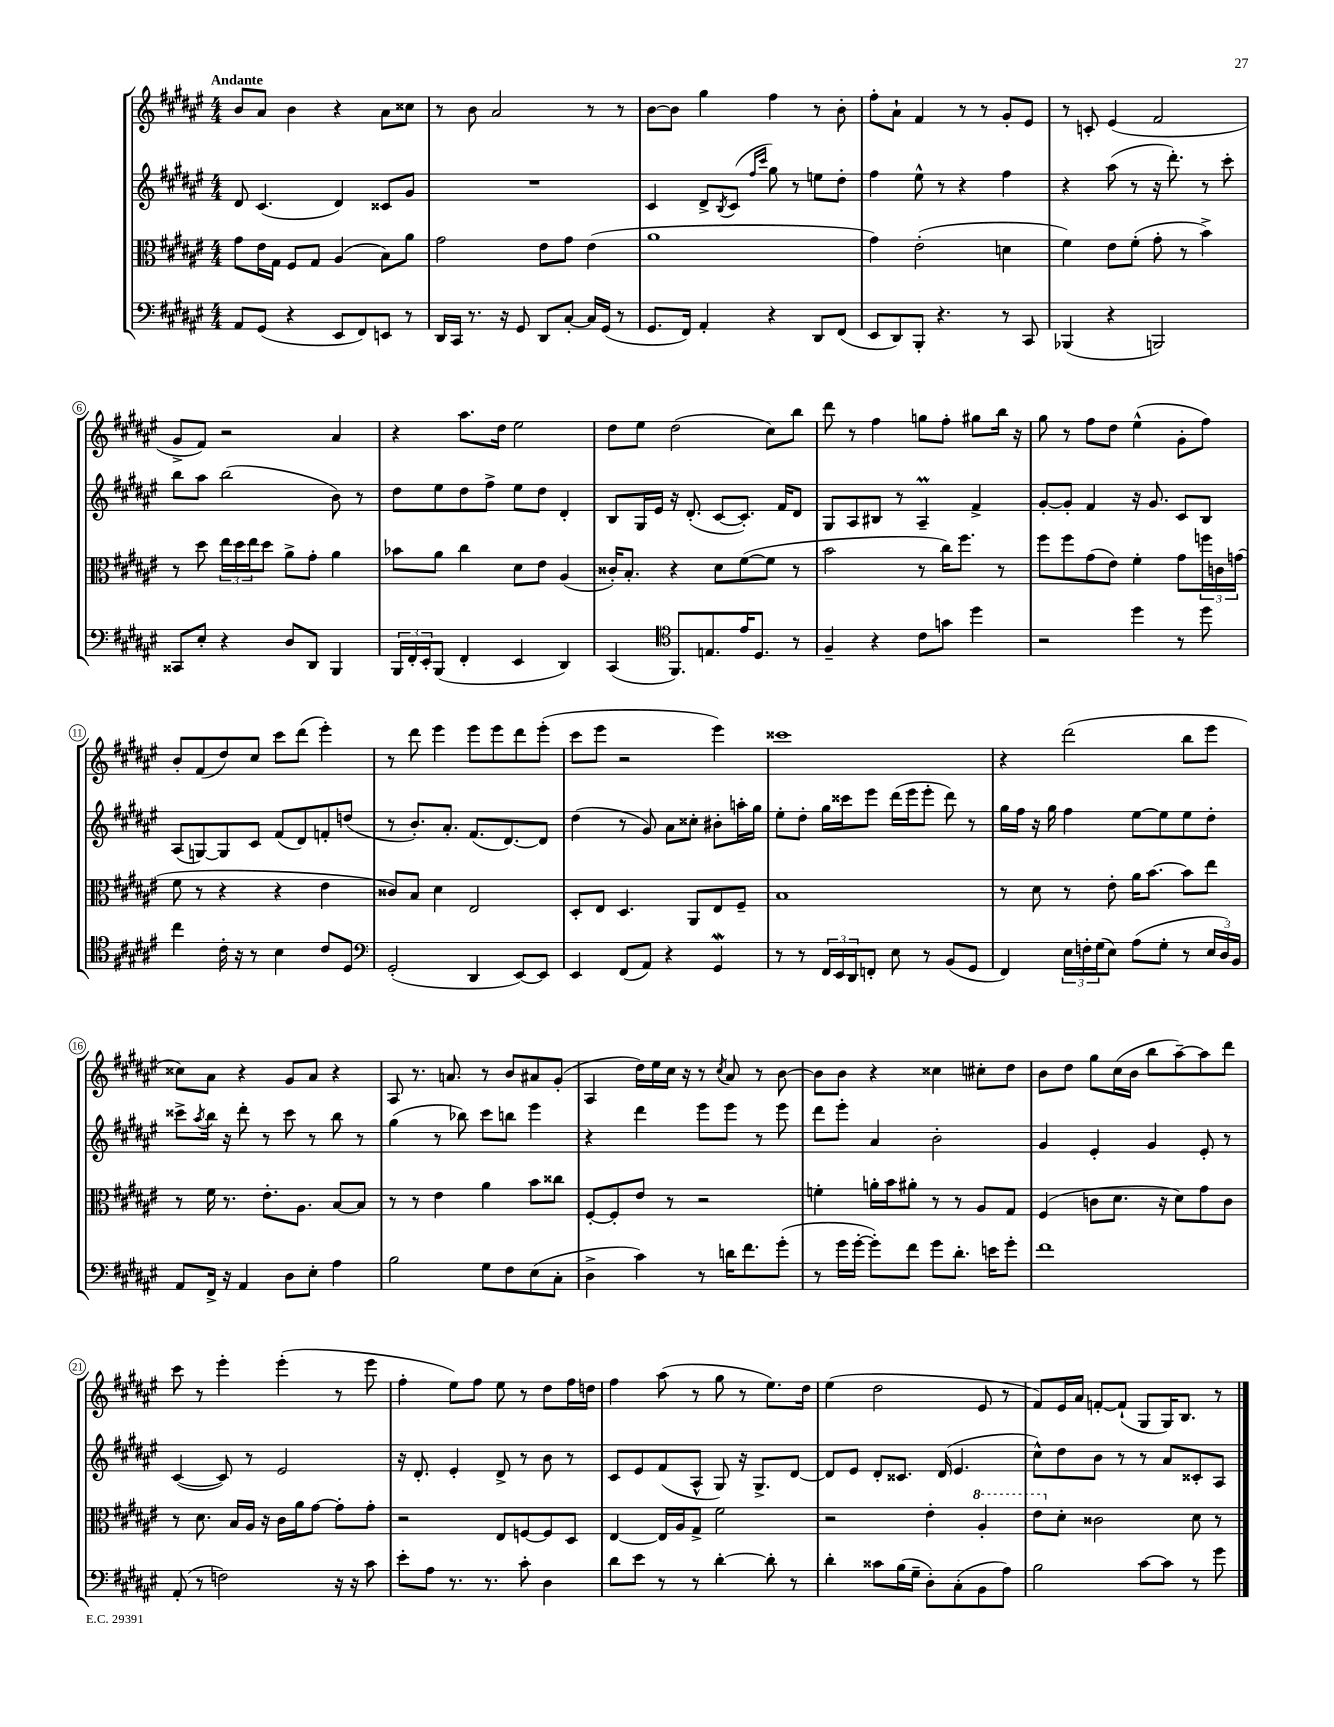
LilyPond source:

<<
\new StaffGroup <<
\new Staff = "s0" {
    \clef treble \key fis \major \numericTimeSignature \time 4/4 \tempo "Andante"
    b'8 ais'8 b'4 r4 ais'8 cisis''8 |
    r8 b'8 ais'2 r8 r8 |
    b'8~ b'8 gis''4 fis''4 r8 b'8-. |
    fis''8-. ais'8-! fis'4 r8 r8 gis'8-. eis'8 |
    r8 c'8-. eis'4( fis'2 |
    gis'8-> fis'8) r2 ais'4 |
    r4 ais''8. dis''16 eis''2 |
    dis''8 eis''8 dis''2( cis''8) b''8 |
    dis'''8 r8 fis''4 g''8 fis''8-. gis''8 b''16 r16 |
    gis''8 r8 fis''8 dis''8 eis''4-^( gis'8-. fis''8) |
    b'8-. fis'8( dis''8) cis''8 cis'''8 dis'''8( eis'''4-.) |
    r8 dis'''8 eis'''4 eis'''8 eis'''8 dis'''8 eis'''8-.( |
    cis'''8 eis'''8 r2 eis'''4) |
    cisis'''1 |
    r4 dis'''2( b''8 eis'''8 |
    cisis''8) ais'8 r4 gis'8 ais'8 r4 |
    ais8 r8. a'8. r8 b'8 ais'8 gis'8-.( |
    ais4 dis''16) eis''16 cis''16 r16 r8 \acciaccatura { cis''8 } ais'8 r8 b'8~ |
    b'8 b'8 r4 cisis''4 cis''8-. dis''8 |
    b'8 dis''8 gis''8 cis''16( b'16 b''8 ais''8~--) ais''8 dis'''8 |
    cis'''8 r8 eis'''4-. eis'''4-.( r8 eis'''8 |
    fis''4-. eis''8) fis''8 eis''8 r8 dis''8 fis''16 d''16 |
    fis''4 ais''8( r8 gis''8 r8 eis''8.) dis''16 |
    eis''4( dis''2 eis'8 r8 |
    fis'8) eis'16 ais'16 f'8~-. f'8-!( gis8 gis16) b8. r8 \bar "|." |
}
\new Staff = "s1" {
    \clef treble \key fis \major \numericTimeSignature \time 4/4
    dis'8 cis'4.( dis'4) cisis'8 gis'8 |
    R1 |
    cis'4 dis'8-> \acciaccatura { b8 } cis'8( \grace { fis''16 cis'''16 } gis''8) r8 e''8 dis''8-. |
    fis''4 eis''8-^ r8 r4 fis''4 |
    r4 ais''8( r8 r16 dis'''8.-.) r8 cis'''8-. |
    b''8 ais''8 b''2( b'8) r8 |
    dis''8 eis''8 dis''8 fis''8-> eis''8 dis''8 dis'4-. |
    b8 gis16 eis'16 r16 dis'8.-.( cis'8~ cis'8.-.) fis'16 dis'8 |
    gis8 ais8 bis8 r8 ais4--\prall fis'4-> |
    gis'8~-. gis'8-. fis'4 r16 gis'8. cis'8 b8 |
    ais8( g8~) g8 cis'8 fis'8( dis'8) f'8-. d''8( |
    r8 b'8.-.) ais'8.-. fis'8.( dis'8.~) dis'8 |
    dis''4( r8 gis'8) ais'8 cisis''8-. bis'8-. a''16-. gis''16 |
    eis''8-. dis''8-. gis''16 cisis'''16 eis'''8 dis'''16( eis'''16 eis'''8-. dis'''8) r8 |
    gis''16 fis''16 r16 gis''16 fis''4 eis''8~ eis''8 eis''8 dis''8-. |
    cisis'''8-> \acciaccatura { ais''8 } b''16 r16 dis'''8-. r8 cisis'''8 r8 b''8 r8 |
    gis''4( r8 bes''8) cis'''8 b''8 eis'''4 |
    r4 dis'''4 eis'''8 eis'''8 r8 eis'''8 |
    dis'''8 eis'''8-. ais'4 b'2-. |
    gis'4 eis'4-. gis'4 eis'8-. r8 |
    cis'4~( cis'8) r8 eis'2 |
    r16 dis'8.-. eis'4-. dis'8-> r8 b'8 r8 |
    cis'8 eis'8 fis'8( ais8-^ gis8) r16 gis8.-> dis'8~ |
    dis'8 eis'8 dis'8-. cisis'8. dis'16( eis'4. |
    cis''8-^) dis''8 b'8 r8 r8 ais'8 cisis'8-. ais8 \bar "|." |
}
\new Staff = "s2" {
    \clef alto \key fis \major \numericTimeSignature \time 4/4
    gis'8 eis'16 gis16 fis8 gis8 ais4( b8) ais'8 |
    gis'2 eis'8 gis'8 eis'4( |
    ais'1 |
    gis'4) eis'2-.( d'4 |
    fis'4) eis'8 fis'8-.( gis'8-. r8 b'4->) |
    r8 dis''8 \tuplet 3/2 { eis''16 dis''16 eis''16 } dis''8 ais'8-> gis'8-. ais'4 |
    bes'8 ais'8 cis''4 dis'8 eis'8 ais4( |
    cisis'16-.) b8.-. r4 dis'8 fis'8~( fis'8 r8 |
    b'2 r8 cis''16) fis''8. r8 |
    fis''8 fis''8 gis'8( eis'8) fis'4-. gis'8 \tuplet 3/2 { f''16 c'16 g'16( } |
    fis'8 r8 r4 r4 eis'4 |
    cisis'8) b8 dis'4 eis2 |
    dis8-. eis8 dis4. ais,8 eis8 fis8-- |
    b1 |
    r8 dis'8 r8 eis'8-. ais'16 b'8.~ b'8 eis''8 |
    r8 fis'16 r8. eis'8.-. ais8. b8~ b8 |
    r8 r8 eis'4 ais'4 b'8 cisis''8 |
    fis8~-. fis8-. eis'8 r8 r2 |
    f'4-. a'16-. b'16 ais'8-. r8 r8 ais8 gis8 |
    fis4( c'8 dis'8. r16 dis'8) gis'8 c'8 |
    r8 dis'8. b16 ais16 r16 cis'16 ais'16 gis'8~ gis'8-. gis'8-. |
    r2 eis8 f8~ f8 dis8 |
    eis4~ eis16 ais16 gis8-> fis'2 |
    r2 eis'4-. \ottava #1 ais'4-. |
    eis''8 \ottava #0 dis'8-. cisis'2 dis'8 r8 \bar "|." |
}
\new Staff = "s3" {
    \clef bass \key fis \major \numericTimeSignature \time 4/4
    ais,8 gis,8( r4 eis,8 fis,8) e,8 r8 |
    dis,16 cis,16 r8. r16 gis,8 dis,8 cis8~-. cis16 gis,16( r8 |
    gis,8. fis,16) ais,4-. r4 dis,8 fis,8( |
    eis,8 dis,8) b,,8-. r4. r8 cis,8 |
    bes,,4( r4 b,,2) |
    cisis,8 eis8-. r4 dis8 dis,8 b,,4 |
    \tuplet 3/2 { b,,16 fis,16-. eis,16-. } b,,8( fis,4-. eis,4 dis,4) |
    cis,4( \clef tenor fis,8.) e8. eis'16 dis8. r8 |
    fis4-- r4 cis'8 g'8 dis''4 |
    r2 dis''4 r8 dis''8 |
    cis''4 cis'16-. r16 r8 b4 cis'8 dis8 |
    \clef bass gis,2-.( dis,4 eis,8~) eis,8 |
    eis,4 fis,8( ais,8) r4 gis,4\mordent |
    r8 r8 \tuplet 3/2 { fis,16 eis,16 dis,16 } f,8-. eis8 r8 b,8( gis,8 |
    fis,4) \tuplet 3/2 { eis16 f16-. gis16( } eis8) ais8( gis8-. r8 \tuplet 3/2 { eis16 dis16) b,16 } |
    ais,8 fis,16-> r16 ais,4 dis8 eis8-. ais4 |
    b2 gis8 fis8 eis8( cis8-. |
    dis4-> cis'4) r8 d'16 fis'8. gis'8-.( |
    r8 gis'16 gis'16~-. gis'8-.) fis'8 gis'8 dis'8.-. e'16 gis'8-. |
    fis'1 |
    ais,8-.( r8 f2) r16 r16 cis'8 |
    eis'8-. ais8 r8. r8. cis'8-. dis4 |
    dis'8 eis'8 r8 r8 dis'4~-. dis'8-. r8 |
    dis'4-. cisis'8 b16( gis16-- dis8-.) cis8-.( b,8 ais8) |
    b2 cis'8~ cis'8 r8 gis'8 \bar "|." |
}
>>
>>
\layout { \context { \Score \override BarNumber.stencil = #(make-stencil-circler 0.1 0.3 ly:text-interface::print) } }
